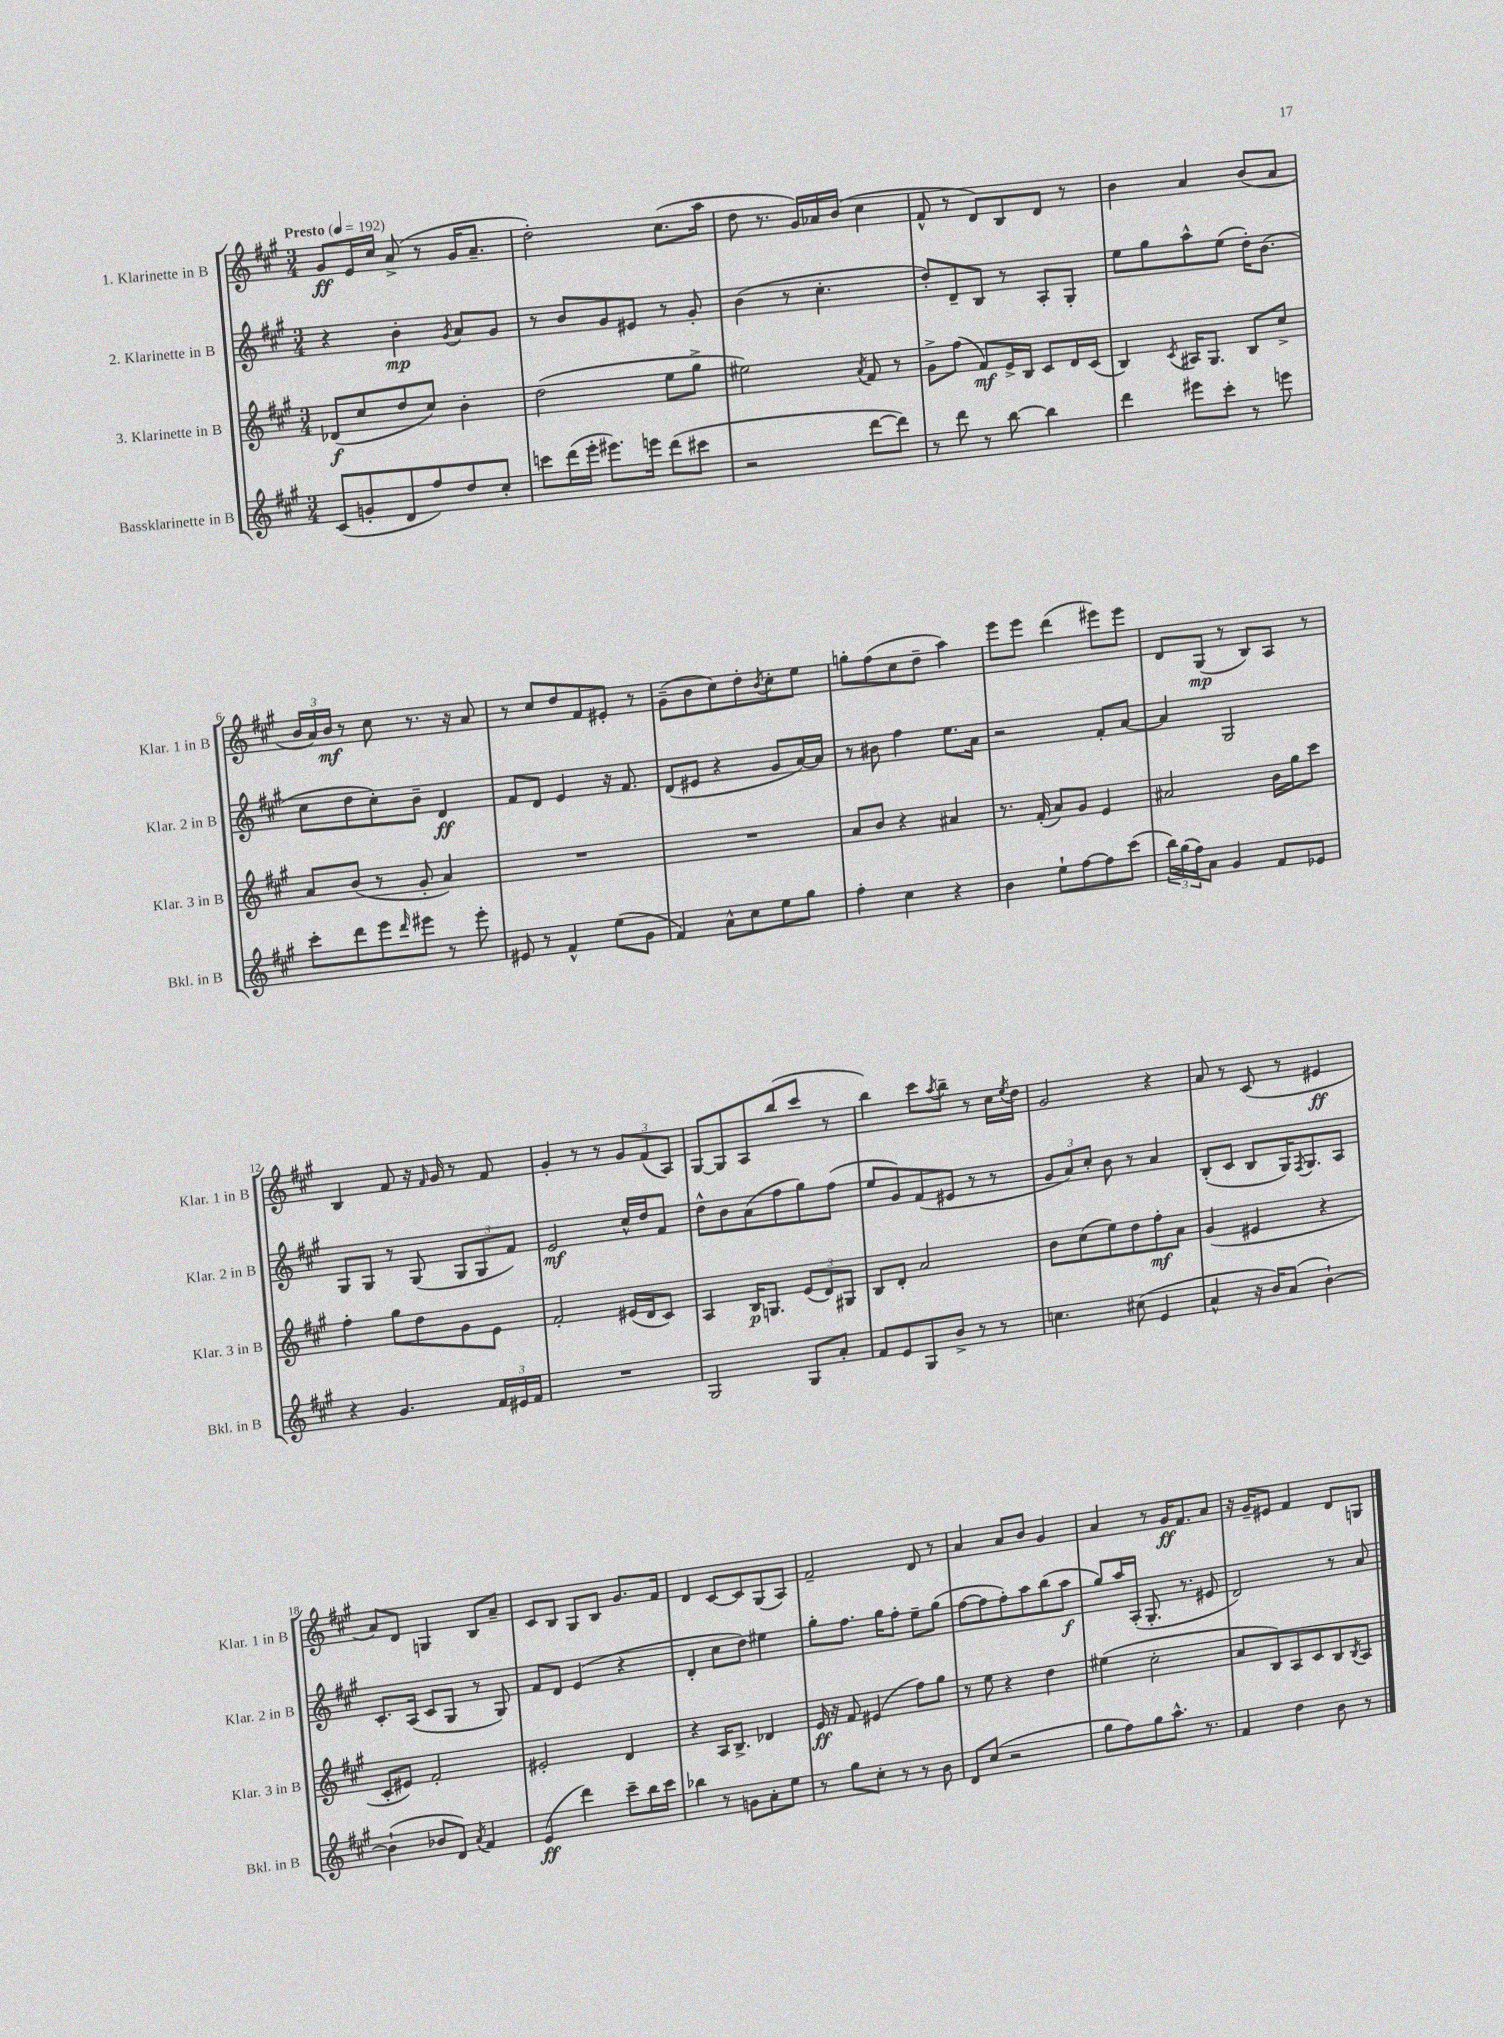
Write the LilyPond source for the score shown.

<<
\new StaffGroup <<
\new Staff = "s0" \with { instrumentName = "1. Klarinette in B" shortInstrumentName = "Klar. 1 in B" } {
    \clef treble \key a \major \numericTimeSignature \time 3/4 \tempo "Presto" 4 = 192
    gis'8\ff e'16 cis''16 a'8->( r8 gis'16 a'8.-- |
    d''2-.) cis''8.( a''16 |
    d''8 r8. gis'16) aes'16 b'16( cis''4 |
    fis'8-^ r8 d'8) b8 d'8 r8 |
    b'4 a'4 b'8( a'8 |
    \tuplet 3/2 { b'16 a'16) b'16\mf } r8 cis''8 r8. r16 a'8 |
    r8 cis''8 d''8 fis'8 eis'8-. r8 |
    gis'8--( b'8 cis''8) d''8-. \acciaccatura { b'8 } cis''8-. e''8 |
    g''8-. fis''8( cis''8 d''8-- a''4) |
    e'''8 e'''8 d'''4( eis'''8) eis'''8 |
    d'8 gis8\mp( r8 b8) a8 r8 |
    b4 fis'8 r16 \grace { fis'16 } gis'16 r8 fis'8 |
    gis'4-. r8 r8 \tuplet 3/2 { gis'8 fis'8( a8) } |
    gis8~ gis8 a8 b''8( cis'''8 r8 |
    b''4) cis'''8 \acciaccatura { a''8 } b''8-- r8 cis''16 \acciaccatura { e''8 } d''16 |
    gis'2 r4 |
    a'8 r8 cis'8( r8 eis'4\ff |
    a'8) d'8 g4 b8 a'8-- |
    cis'8 b8 gis8 b8 gis'8. fis'16 |
    d'4 cis'8~ cis'8 gis8( a8) |
    fis'2-- d'8 r8 |
    a'4 a'8 b'8 gis'4 |
    a'4 r8 gis'16\ff fis'8. a'8 |
    r16 gis'16-- eis'8 fis'4 d'8 g8 \bar "|." |
}
\new Staff = "s1" \with { instrumentName = "2. Klarinette in B" shortInstrumentName = "Klar. 2 in B" } {
    \clef treble \key a \major \numericTimeSignature \time 3/4
    r4 b'4-.\mp \acciaccatura { gis'8 } a'8 gis'8 |
    r8 b'8 gis'8 eis'8 r8 gis'8-. |
    b'4( r8 cis''4.-. |
    d''8-.) d'8-- b8 r8 a8-. gis8-. |
    e''8 gis''8 a''8-^ e''8( d''16-.) b'8.( |
    cis''8 d''8 cis''8-.) b'8-- d'4\ff |
    fis'8 d'8 e'4 r16 fis'8. |
    d'8( eis'8 r4 gis'8 a'16~) a'16 |
    r8 bis'8 fis''4 e''8. a'16 |
    r2 fis'8-. a'8~ |
    a'4 gis2 |
    gis8 gis8 r8 gis8( \tuplet 3/2 { gis8 gis8 fis'8) } |
    e'2\mf cis''16-^ d''16 fis'8 |
    d''8-^ b'8 a'8( fis''8 gis''8) fis''8( |
    e''8 gis'8) fis'8( eis'8 r8 r8 |
    \tuplet 3/2 { gis'8 a'8) cis''8-. } b'8 r8 a'4 |
    b8-.( cis'8 b8 gis16) \acciaccatura { fis8 } gis8. a8 |
    cis'8.-. a16( cis'8 gis8 r8 gis8) |
    fis'8 d'8 e'4( r4 |
    d'4-. cis''8 d''8) eis''4 |
    gis''8-. fis''8. gis''16 fis''8-. e''8-- gis''8( |
    fis''8~ fis''8 fis''8-.) a''8 b''8( a''8\f |
    gis''8) a''16 a16-.( gis8.-. r8. eis'8 |
    d'2) r8 a'8 \bar "|." |
}
\new Staff = "s2" \with { instrumentName = "3. Klarinette in B" shortInstrumentName = "Klar. 3 in B" } {
    \clef treble \key a \major \numericTimeSignature \time 3/4
    des'8\f( cis''8 d''8 cis''8) b'4-. |
    d''2( e''8 gis''8-> |
    eis''2) \acciaccatura { a'8 } fis'8 r8 |
    gis'8-> fis''8( fis'8\mf) e'16-> b16 cis'8 d'16 cis'16( |
    b4) \acciaccatura { cis'8 } ais16 gis8. b8 cis''8-> |
    a'8 b'8( r8 gis'8-. a'4) |
    R2. |
    R2. |
    a'8 b'8 r4 ais'4 |
    r8. fis'16-.( a'8) gis'8 e'4 |
    ais'2 b'16 gis''16 cis'''8 |
    fis''4-. gis''8 d''8 gis'8 e'8 |
    fis'2-. eis'16( d'16 cis'8) |
    a4 b16\p g8. \tuplet 3/2 { e'8( d'8) gis8 } |
    b8 d'8-. a'2 |
    b'8 cis''8( e''8) d''8 fis''8-.\mf a'8 |
    gis'4( eis'4 r4 |
    cis'8-. eis'8) fis'2-. |
    eis'2-. d'4 |
    r4 a16 b8.-> des'4 |
    e'16\ff r16 fis'8 eis'4( fis''8) gis''8 |
    r8 e''8 r4 d''4 |
    eis''4( cis''2-. |
    a'8 b8) a8 cis'8 b8 \acciaccatura { b8 } a8 \bar "|." |
}
\new Staff = "s3" \with { instrumentName = "Bassklarinette in B" shortInstrumentName = "Bkl. in B" } {
    \clef treble \key a \major \numericTimeSignature \time 3/4
    cis'8( g'8-. d'8 fis''8) d''8 cis''8-. |
    c'''8 d'''16( e'''16-. eis'''8.) e'''16 d'''8( cis'''8 |
    r2 d'''8~ d'''8) |
    r8 d'''8 r8 b''8~ b''4 |
    d'''4 eis'''8 cis'''8-. r8 e'''8 |
    cis'''8-. d'''8 e'''8 \grace { d'''16 } eis'''8 r8 eis'''8-. |
    eis'8 r8 fis'4-^ e''8( gis'8 |
    fis'4) a'8-^ cis''8 e''8 gis''8 |
    fis''4-. cis''4 r4 |
    b'4 e''8-! fis''8~ fis''8 cis'''8( |
    \tuplet 3/2 { b''16) gis''16( fis''16) } a'8 gis'4 fis'8 ees'8 |
    r4 gis'4. \tuplet 3/2 { fis'16 eis'16 fis'16 } |
    R2. |
    gis2 gis8 a'8-. |
    fis'8 e'8 gis8 b'8-> r8 r8 |
    c''4. cis''8( e'4 |
    a'4-^ r16 b'16) a'8( b'4~-!) |
    b'4-!( bes'8 d'8) \acciaccatura { a'8 } fis'4 |
    e'4\ff( d'''4) cis'''8-- b''16 cis'''16 |
    bes''4 r8 g'8 a'8-. e''8 |
    r8 gis''8 cis''8-. r8 r8 b'8 |
    d'8 cis''8( r2 |
    gis''8 fis''8) gis''8 a''8.-^ r8. |
    fis'4 d''4 b'8 r8 \bar "|." |
}
>>
>>
